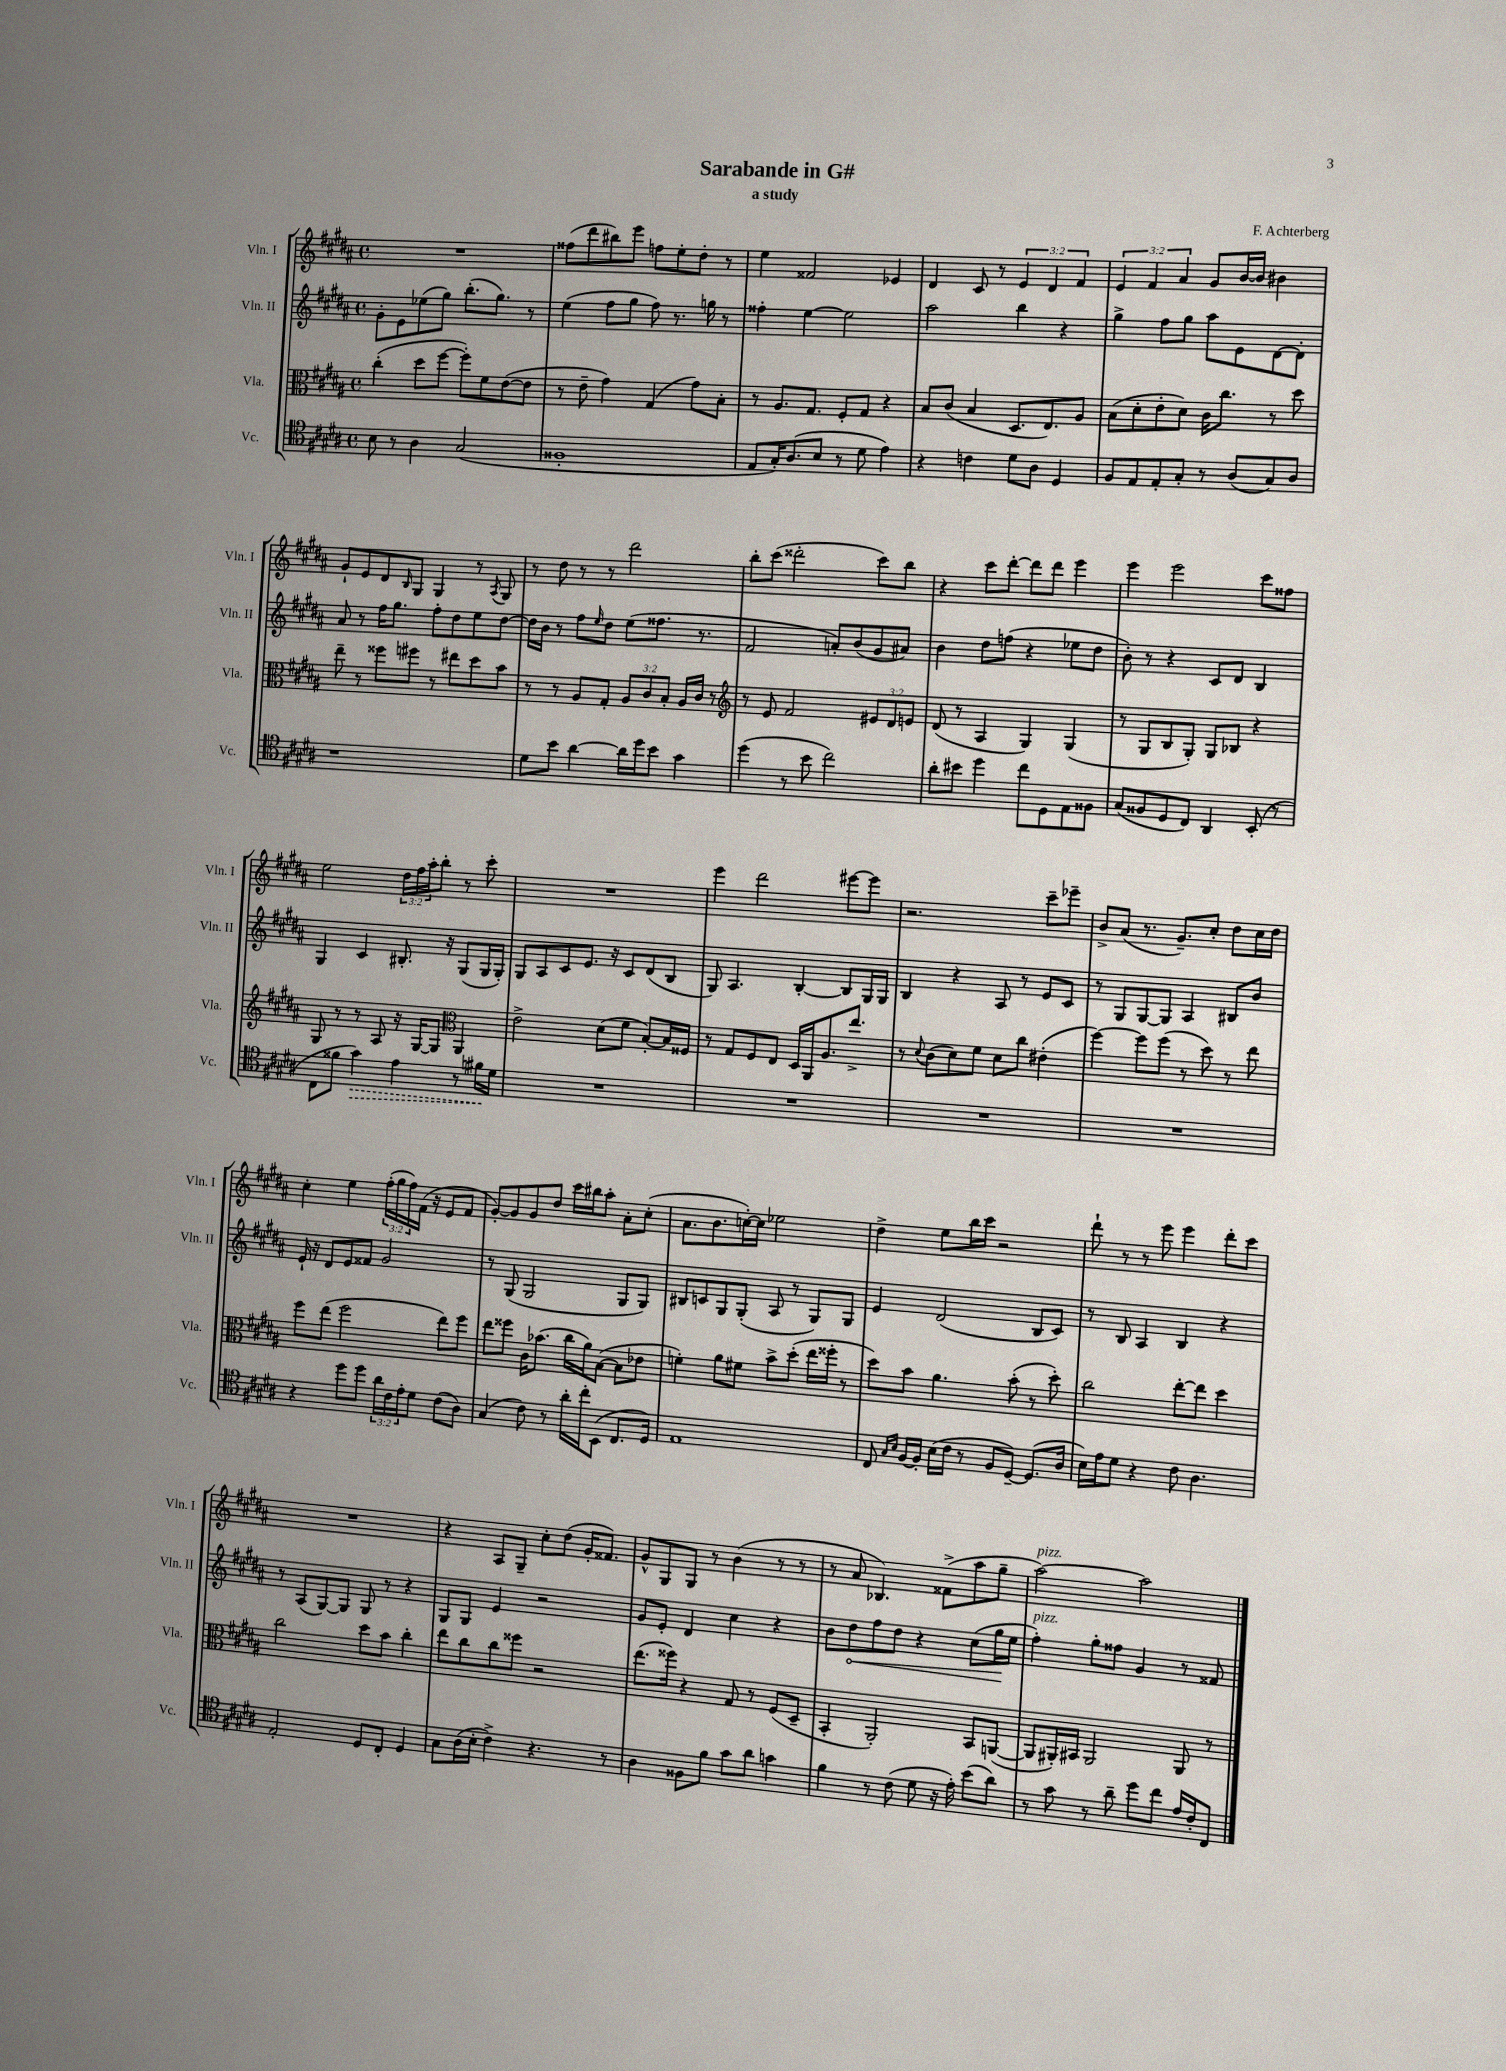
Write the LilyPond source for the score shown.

\header { title = "Sarabande in G#" composer = "F. Achterberg" subtitle = "a study" }
<<
\new StaffGroup <<
\new Staff = "s0" \with { instrumentName = "Vln. I" shortInstrumentName = "Vln. I" } {
    \clef treble \key b \major \defaultTimeSignature \time 4/4 \override Staff.TupletNumber.text = #tuplet-number::calc-fraction-text
    R1 |
    fisis''8( dis'''8 bis''8) e'''8 f''8 e''8-. dis''8-. r8 |
    e''4 fisis'2 ees'4 |
    dis'4 cis'8 r8 \tuplet 3/2 { e'4 dis'4 fis'4 } |
    \tuplet 3/2 { e'4 fis'4 ais'4 } gis'8 b'16~ b'16 bis'4 |
    gis'8-! e'8 dis'8 \grace { b16 } gis8 gis4 r8 \acciaccatura { ais8 } gis8 |
    r8 dis''8 r8 r8 dis'''2 |
    b''8-. cis'''8( disis'''2-. cis'''8) b''8 |
    r4 cis'''8 dis'''8~-. dis'''8 dis'''8 e'''4 |
    e'''4 e'''2 cis'''8 fisis''8 |
    e''2 \tuplet 3/2 { dis''16 fis''16 ais''16-. } b''8-. r8 cis'''8-. |
    R1 |
    e'''4 dis'''2 eis'''8~ eis'''8 |
    r2. cis'''8-- ees'''8-- |
    b'8-> ais'8( r8. gis'8.--) cis''8-. dis''8 cis''16 dis''16 |
    cis''4-. e''4 \tuplet 3/2 { fis''16-.( gis''16 fis''16) } fis'16( r16 e'8 fis'8 |
    gis'8~-.) gis'8 gis'8 dis''8 cis'''16 bis''16 ais''8-. ais'8-. cis''8-.( |
    ais'8. b'8. c''16~-.) c''16 ees''2 |
    dis''4-> e''8 b''16 cis'''16 r2 |
    dis'''8-! r8 r8 e'''8 e'''4 dis'''8-. cis'''8 |
    R1 |
    r4 ais8 gis8-- cis''8-. dis''8( gis'16-. fisis'8.) |
    gis'8-^ gis8 gis8 r8 b'4( r8 r8 |
    r8 ais'8 bes4.) fisis'8->( ais''8 gis''8-- |
    ais''2~^\markup { \italic "pizz." }) ais''2 \bar "|." |
}
\new Staff = "s1" \with { instrumentName = "Vln. II" shortInstrumentName = "Vln. II" } {
    \clef treble \key b \major \defaultTimeSignature \time 4/4
    gis'8-. e'8 ees''8( gis''8) b''8.-.( gis''8.) r8 |
    e''4( fis''8 gis''8 fis''8) r8. g''16 r8 |
    fisis''4-. e''4~ e''2 |
    ais''2 b''4 r4 |
    gis''4-> fis''8 gis''8 ais''8 e'8 dis'8~ dis'8-. |
    ais'8 r8 fis''16 gis''8. fis''8-. dis''8 e''8 dis''8~ |
    dis''16 b'16 r8 fis''8 \grace { e''16 } dis''8 e''8( fisis''8. r8. |
    fis'2 a'8-.) b'8( gis'8 ais'8) |
    b'4 dis''8 f''8( r4 ees''8 dis''8 |
    b'8-.) r8 r4 cis'8 dis'8 b4 |
    gis4 cis'4 bis8.-. r16 gis8( gis16 gis16-.) |
    gis8 ais8 cis'8 e'8. r16 cis'8 dis'8( b8 |
    gis8) ais4. b4~-. b8 gis16 gis16 |
    b4 r4 ais8 r8 e'8 cis'8 |
    r8 gis8 gis8~ gis8 ais4 bis8 b'8 |
    e'16-! r16 dis'8 e'8 fisis'8 gis'2 |
    r8 gis8( gis2 gis8 gis8) |
    bis8 c'8 gis8 gis8-.( ais8 r8 gis8) gis8 |
    e'4 dis'2( b8 cis'8) |
    r8 b8 ais4 b4 r4 |
    r8 ais8( gis8~) gis8 gis8 r8 r4 |
    gis8 gis8 e'4 r2 |
    gis'8 e'8-. dis'4 cis''4 r4 |
    b'8 \once \override Hairpin.circled-tip = ##t dis''8\< fis''8 dis''8 r4 cis''8( gis''16\! e''16 |
    fis''4-.^\markup { \italic "pizz." }) gis''8-. fisis''8 gis'4 r8 fisis'8 \bar "|." |
}
\new Staff = "s2" \with { instrumentName = "Vla." shortInstrumentName = "Vla." } {
    \clef alto \key b \major \defaultTimeSignature \time 4/4 \override Staff.TupletNumber.text = #tuplet-number::calc-fraction-text
    cis''4-.( dis''8 fis''8~ fis''8-.) fis'8 e'8~( e'8 |
    r8 e'8-- gis'4) gis4( gis'8) b8-. |
    r8 ais8. gis8. fis8-. gis8 r4 |
    b8 cis'8( b4 dis8. e8.) ais8 |
    b8( dis'8-. e'8-. dis'8) cis'16 cis''8. r8 dis''8 |
    e''8-- r8 fisis''8 fis''8 r8 eis''8 dis''8 b'8 |
    r8 r8 ais8 gis8-. \tuplet 3/2 { ais8 cis'8 b8-. } ais16 cis'16 r8 |
    \clef treble r8 e'8 fis'2 \tuplet 3/2 { eis'8 dis'8 e'8 } |
    dis'8( r8 ais4 gis4) gis4( |
    r8 gis8 b8 gis8-.) gis8 bes8 r4 |
    gis8 r8 r8 ais8 r16 gis16~ gis8 \clef alto ais,4 |
    e'2-> dis'8( fis'8 b8~-.) b16 fisis16 |
    r8 gis8 fis8 e8 dis16 ais,16 ais8. e''8.-> |
    r8 \appoggiatura { dis'8 } cis'8( dis'8) fis'8 dis'8 cis''8 eis'4-.( |
    fis''4~) fis''8 fis''8( r8 dis''8) r8 e''8 |
    fis''8 e''8( fis''2 e''8) fis''8 |
    e''8 fisis''8 cis'16 bes'8.( cis''16 ais'16) b8~( b8 ees'8 |
    f'4-.) ais'8 fis'8 b'8-> dis''8-.( e''16 fisis''16-. r8 |
    dis''8) b'8 ais'4. b'8-.( r8 dis''8-.) |
    cis''2 e''8~-. e''8 dis''4 |
    cis''2 dis''8 b'8 cis''4-. |
    e''8 cis''8 cis''8 fisis''8 r2 |
    e''8.( fisis''16) r4 gis8 r8 fis8( dis8-- |
    b,4-. ais,2-.) b,8 a,8~( |
    a,8 ais,16-.) bis,16 ais,2 ais,8 r8 \bar "|." |
}
\new Staff = "s3" \with { instrumentName = "Vc." shortInstrumentName = "Vc." } {
    \clef tenor \key b \major \defaultTimeSignature \time 4/4 \override Staff.TupletNumber.text = #tuplet-number::calc-fraction-text
    b8 r8 ais4 gis2( |
    fisis1-. |
    e8 gis16-.) ais8.( b8 r8 dis'8 e'4) |
    r4 c'4 dis'8 ais8 dis4 |
    fis8 e8 e8-. gis8-. r8 ais8( gis8) ais8 |
    r1 |
    dis'8 b'8 ais'4~ ais'16 dis''16 b'8 gis'4 |
    dis''4( r8 b'8 cis''2) |
    ais'8-. bis'8 dis''4 cis''8 dis8 e8 fisis8 |
    gis8( fisis8 dis8 cis8) ais,4 b,8-.( r8 |
    cis8 fisis'8 \once \override Hairpin.style = #'dashed-line gis'4\>) e'4 r8 fis'16\! dis'16 |
    R1 |
    R1 |
    R1 |
    R1 |
    r4 dis''8 dis''8 \tuplet 3/2 { ais'16 cis'16 e'16-. } dis'8 cis'8( ais8) |
    gis4( cis'8) r8 ais'16-. cis''16-. b,8( cis8. dis16) |
    e1 |
    cis8 \grace { gis16 b16 } fis16~ fis16-. b16( cis'16 r8 fis8 dis8~--) dis8.( ais16 |
    b16) e'16 dis'8 r4 cis'8 ais4. |
    e2-. dis8 cis8-. dis4 |
    gis8 ais16( b16-. cis'4->) r4. r8 |
    ais4 fisis8 fis'8 gis'8 ais'8 g'4 |
    fis'4 r8 cis'8( dis'8 r16 e'16-.) b'8( ais'8) |
    r8 gis'8 r8 ais'8-- dis''8 cis''8 e'16 cis'16-. cis8 \bar "|." |
}
>>
>>
\layout { \context { \Score \remove "Bar_number_engraver" } }
